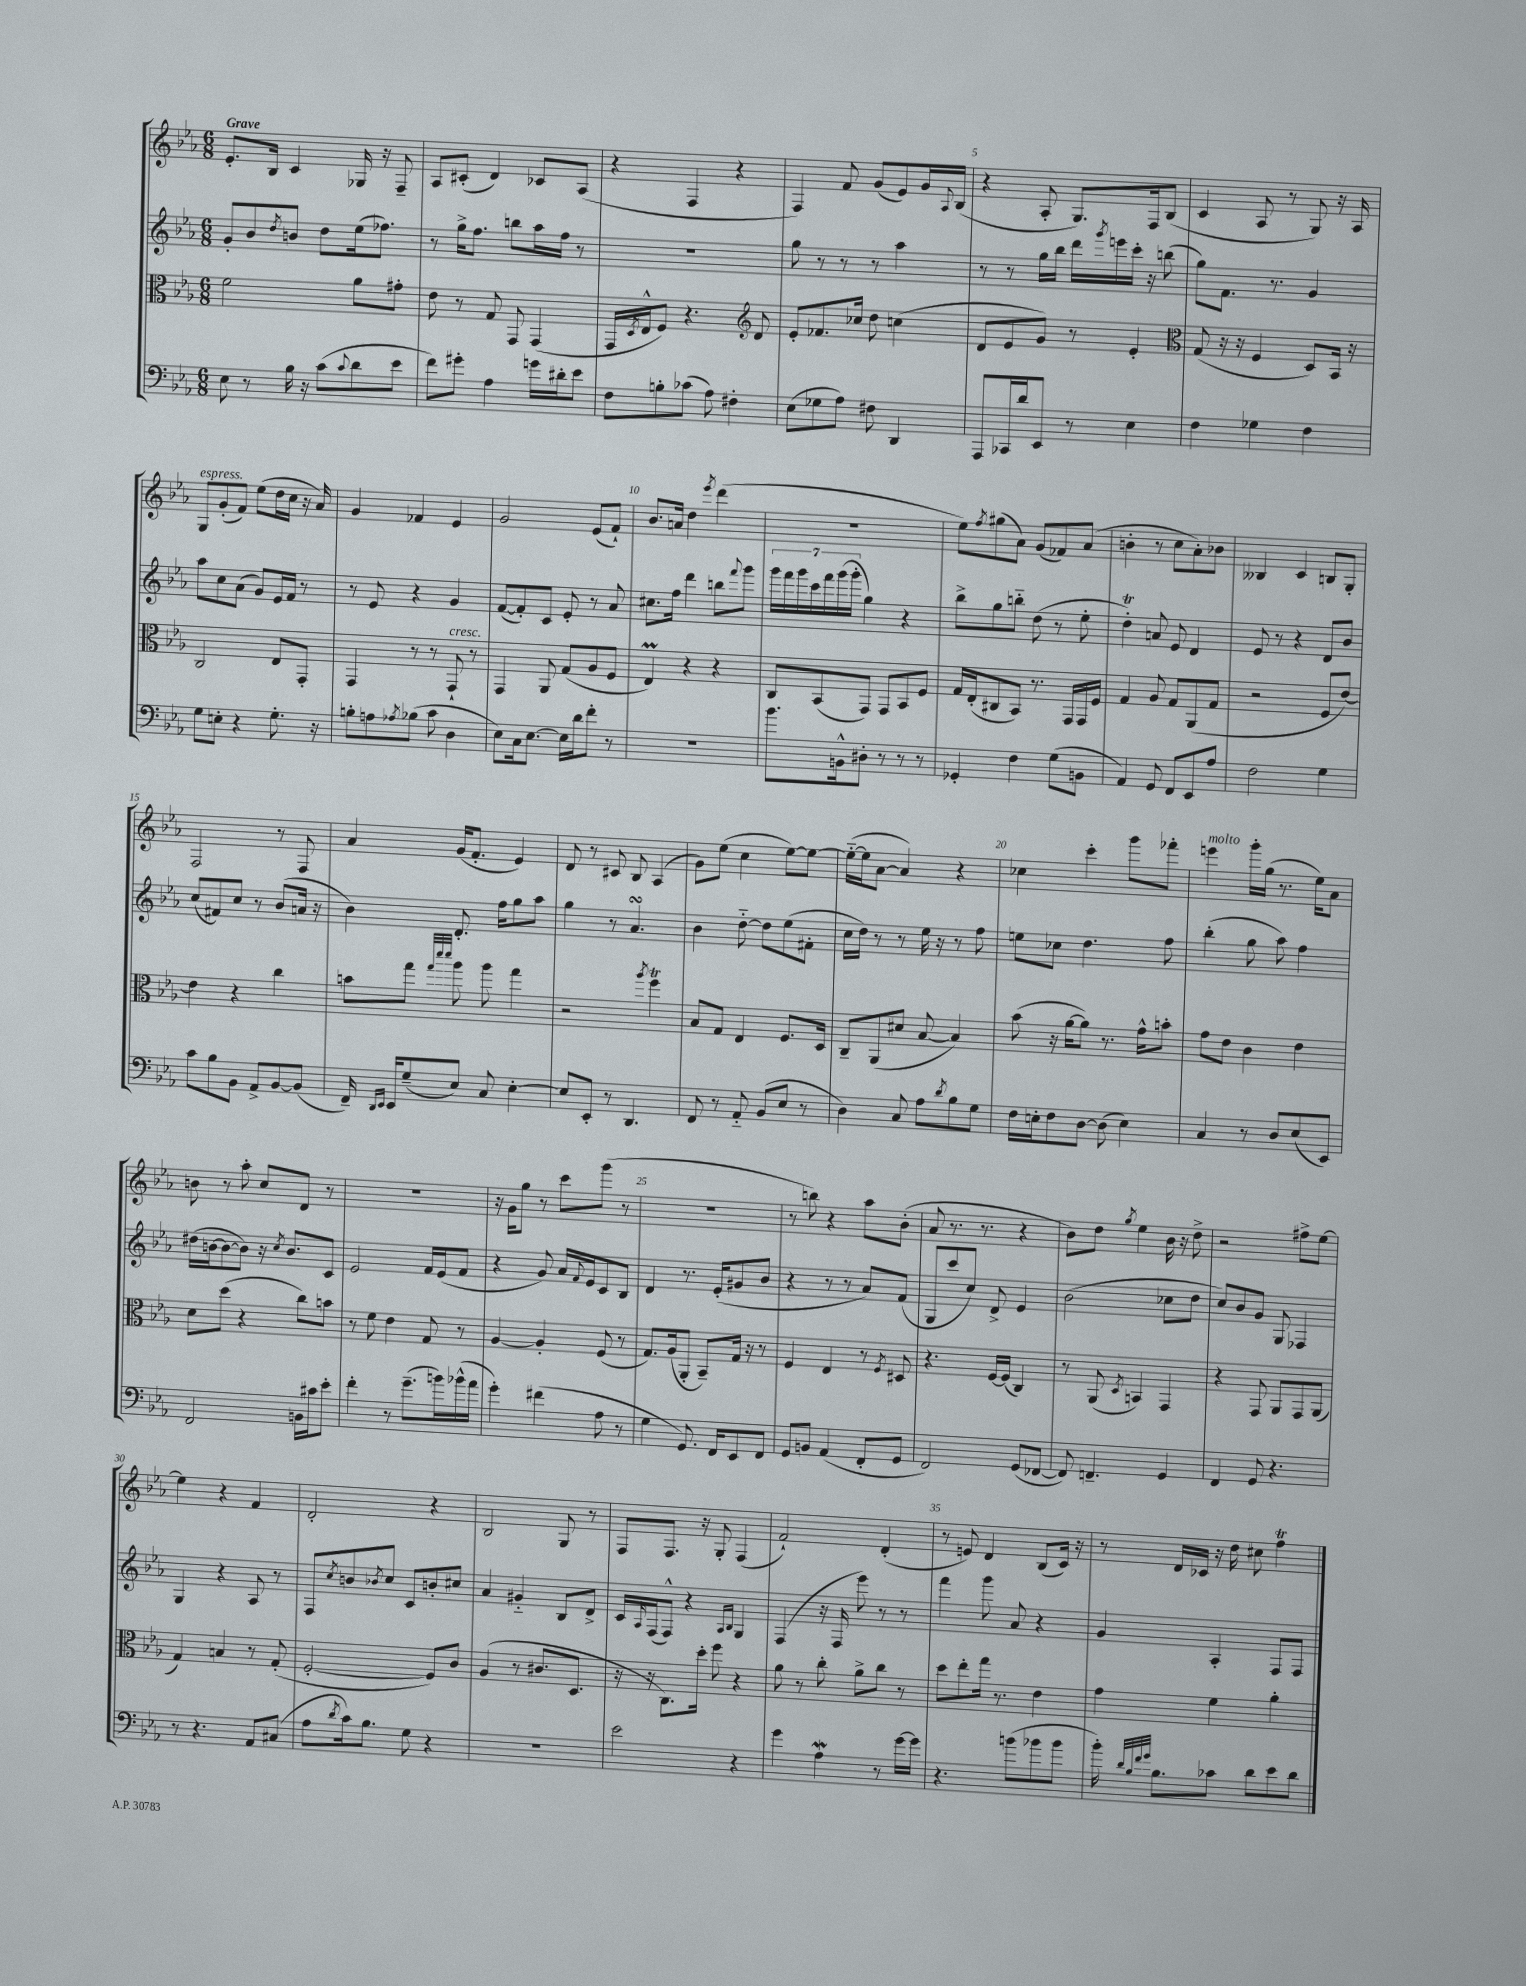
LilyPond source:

<<
\new StaffGroup <<
\new Staff = "s0" {
    \clef treble \key ees \major \numericTimeSignature \time 6/8 \tempo "Grave"
    ees'8.-. bes16 c'4 ges16 r16 f8-- |
    aes8 cis'8-.( d'4) ces'8 aes8( |
    r4 f4 r4 |
    f4) f'8 g'8( ees'8) g'16 \appoggiatura { aes8 } bes16( |
    r4 aes8-. g8.) f16 bes8( |
    c'4 aes8 r8 g8) r16 aes16 |
    g8^\markup { \italic "espress." } g'8-.( f'8) ees''8( d''16 c''16 r16 aes'16) |
    g'4 fes'4 ees'4 |
    g'2 ees'8( f'8-!) |
    bes'8. a'16 d''4 \acciaccatura { ees'''8 } d'''4( |
    R2. |
    ees''8) \acciaccatura { f''8 } gis''8( aes'8) g'8( fes'8) aes'8( |
    b'4-. r8 c''8 aes'8-.) bes'8 |
    beses4 c'4 b8 g8-. |
    f2 r8 f8 |
    aes'4 g'16( f'8.-. ees'4) |
    d'8 r8 cis'8 bes8 aes4( |
    g'8) ees''8( c''4 ees''8~) ees''8~ |
    ees''16~-_( ees''16 aes'8~ aes'4) r4 |
    ces''4 c'''4-. g'''8 fes'''8-. |
    e'''4^\markup { \italic "molto" } g'''16-. g''16( r8. ees''16) aes'8 |
    b'8 r8 aes''8-. c''8 d'8 r8 |
    r2. |
    r16 g'16 g''8 r8 c'''8 g'''8( r8 |
    R2. |
    r8 b''8) r4 aes''8 bes'8-.( |
    aes'8 r8. r8. r4 |
    bes'8) d''8 \acciaccatura { g''8 } ees''4 bes'16 r16 d''8-> |
    r2 fis''8-> ees''8~ |
    ees''4 r4 f'4 |
    d'2-. r4 |
    bes2 g8 r8 |
    f8 f8. r16 g8-. f4( |
    f'2-!) d'4-.( |
    r8 e'8) d'4 bes8( c'16) r16 |
    r8 d'16 ces'16 r16 d''16 cis''8 f''4\trill \bar "|." |
}
\new Staff = "s1" {
    \clef treble \key ees \major \numericTimeSignature \time 6/8
    g'8-. bes'8 \acciaccatura { d''8 } b'8 d''8 ees''16( fes''8.) |
    r8 g''16-> f''8. b''8 aes''16 f''16 r8 |
    r2. |
    g''8 r8 r8 r8 aes''4 |
    r8 r8 g''16 bes''16 d'''16 \acciaccatura { g'''8 } e'''16 c'''16-. r16 b''8( |
    g''8) f'8. r8. g'4 |
    aes''8 c''8 aes'8( g'8) ees'16 f'16 r8 |
    r8 ees'8 r4 g'4 |
    f'8~( f'8-.) c'8 ees'8-. r8 aes'8 |
    cis''8. f''16 d'''4 b''8 \appoggiatura { f'''8 } g'''8 |
    \tuplet 7/4 { g'''16 f'''16 g'''16 c'''16 f'''16 g'''16( g'''16-. } g''4) r4 |
    bes''8-> g''8 b''8-_ d''8( r8 ees''8-. |
    d''4-.\trill) a'8 ees'8 d'4 |
    ees'8 r8 r4 d'8 bes'8 |
    c''8( fis'8) c''8 r8 bes'8( a'16 r16 |
    bes'4) d'8.-. f''16 g''8 aes''8 |
    g''4 r8 aes'4.\turn |
    bes'4 d''8~-_ d''8 ees''8( fis'8-. |
    c''16 d''16) r8 r8 ees''16 r16 r8 f''8 |
    e''8 ces''8 d''4. f''8 |
    bes''4-.( g''8 aes''8) f''4 |
    dis''16( b'16~ b'8~ b'8) r16 \acciaccatura { c''8 } b'8. c'8 |
    ees'2 f'16 ees'16( f'8 |
    r4 g'8) aes'16 \appoggiatura { f'8 } ees'16 c'8 bes8 |
    d'4 r8. ees'16-.( gis'8 bes'8 |
    r4 r8 r8 aes'8) f'8( |
    g8 c'''8 c''8) d'8-> ees'4 |
    bes'2( ces''8 d''8 |
    c''8) bes'8 g'8 g8 fes4 |
    g4 r4 aes8 r8 |
    f8 \acciaccatura { c''8 } b'8 \acciaccatura { bes'8 } c''8 c'8 b'8-. cis''8 |
    aes'4 gis'4-_ bes8 d'8-> |
    c'16 \grace { aes16 } f16( f8-^) r4 \grace { aes16 bes16 } g4 |
    f4( r16 f16 ees'''8) r8 r8 |
    f'''4 g'''8 aes'8 r4 |
    g'4 aes4-. f8 f8 \bar "|." |
}
\new Staff = "s2" {
    \clef alto \key ees \major \numericTimeSignature \time 6/8
    f'2 aes'8 gis'8-. |
    ees'8 r8 g8 g,8 g,4( |
    g,16 \acciaccatura { d8 } ees16-^ f8) r4. \clef treble d'8 |
    ees'8-. fes'8. ces''16 d''8 c''4( |
    d'8 ees'8 g'8) r8 ees'4-. |
    \clef alto g8( r16 r16 f4 d8) bes,16 r16 |
    c2 ees8 g,8-. |
    g,4 r8 r8 g,8-!^\markup { \italic "cresc." } r8 |
    g,4 aes,8 g8( aes8 f8 |
    ees4\prall) r4 r4 |
    c8 bes,8( g,8) g,8 bes,8 f8 |
    g16 ees16-.( cis8 bes,8) r8. g,16 g,16 f16 |
    g4 aes8 g8 aes,8( g8 |
    r2 f8 ees'8~) |
    ees'4 r4 c''4 |
    b'8 g''8 \grace { g''32 d'''32 d'''32 } aes''8 aes''8 g''4 |
    r2 \acciaccatura { aes''8 } f''4\trill |
    bes8 g8 ees4 f8. d16 |
    c8-- aes,8( dis'8 bes8~ bes4) |
    bes'8( r16 aes'16~ aes'8) r8. g'16-^ b'8-. |
    g'8 ees'8 c'4 ees'4 |
    d'8 d''8( r4 c''8) b'8 |
    r8 f'8 ees'4 g8 r8 |
    aes4~ aes4-. f8( r8 |
    g8.) aes16( aes,8-. bes,8--) g16 r16 r8 |
    f4 ees4 r8 \acciaccatura { f8 } dis8 |
    r4. f16~ f16( c4) |
    r8 aes,8( \acciaccatura { d8 } b,4) g,4 |
    r4 g,8 aes,8 g,8 aes,8( |
    g4) b4 r8 g8-.( |
    f2~-. f8) c'8 |
    aes4( r8 cis'8. d8. |
    r16 r16 c8.) d''16-. f''8 r4 |
    aes'8 r8 c''8-. aes'8-> c''8 r8 |
    d''8 ees''8-. g''16 r8. ees'4 |
    g'4 f'4 aes'4-. \bar "|." |
}
\new Staff = "s3" {
    \clef bass \key ees \major \numericTimeSignature \time 6/8
    ees8 r8 bes16 r16 c'8( \appoggiatura { c'8 } d'8 ees'8 |
    f'8) gis'8-. aes4 g'16 dis'16-. ees'8 |
    f8 b8-. ces'8( aes8) fis4-. |
    ees8( ges8 aes8) fis8 d,4 |
    aes,,8 ces,16 d'16 ees,8 r8 ees4 |
    f4 ges4 f4 |
    g8 e8-. r4 g8.-. r16 |
    b8-. a8 \acciaccatura { aes8 } bes8( c'8 d4 |
    ees8) c16 ees8.~ ees16 d'16 f'8-. r8 |
    R2. |
    bes'8. b,16-^ dis8-. r8 r8 r8 |
    ges,4-. f4 g8( b,8 |
    aes,4) g,8 f,8 ees,8 aes8 |
    f2 g4 |
    c'8 bes8 bes,8 aes,8-> bes,8~ bes,8( |
    f,16--) \grace { d,16 ees,16 } ees,16 g8--( ees8) c8 ees4~-. |
    ees8 ees,8-. r8 d,4. |
    f,8 r8 aes,8-_ bes,8( ees8 r8 |
    d4) c8 aes8 \acciaccatura { d'8 } bes8 g8 |
    f16 e16-. f8 d8~ d8( e4) |
    c4 r8 d8 ees8( ees,8) |
    f,2 b,16 cis'16 ees'8-. |
    f'4-. r8 g'8.--( b'16) bes'16-^( aes'16 |
    g'4-.) fis'4( aes8 r8 |
    g4 g,8.) f,16 ees,8 f,8 |
    g,8 b,8 aes,4( f,8-. g,8 |
    f,2) g,8( fes,8~ |
    fes,8) f,4.-- g,4 |
    f,4 g,8 r4. |
    r8 r4. aes,8 cis8( |
    aes8 \acciaccatura { d'8 } c'16) bes8. g8 r4 |
    R2. |
    ees'2 r4 |
    g'4 aes4\mordent r8 g'16~ g'16 |
    r4. b'8( bes'8 bes'8 |
    bes'16-.) \grace { d'32 bes32 f'32 g'32 } bes8. ces'8 d'8 ees'8 d'8 \bar "|." |
}
>>
>>
\layout { \context { \Score \override BarNumber.break-visibility = ##(#f #t #t) barNumberVisibility = #(every-nth-bar-number-visible 5) } }
